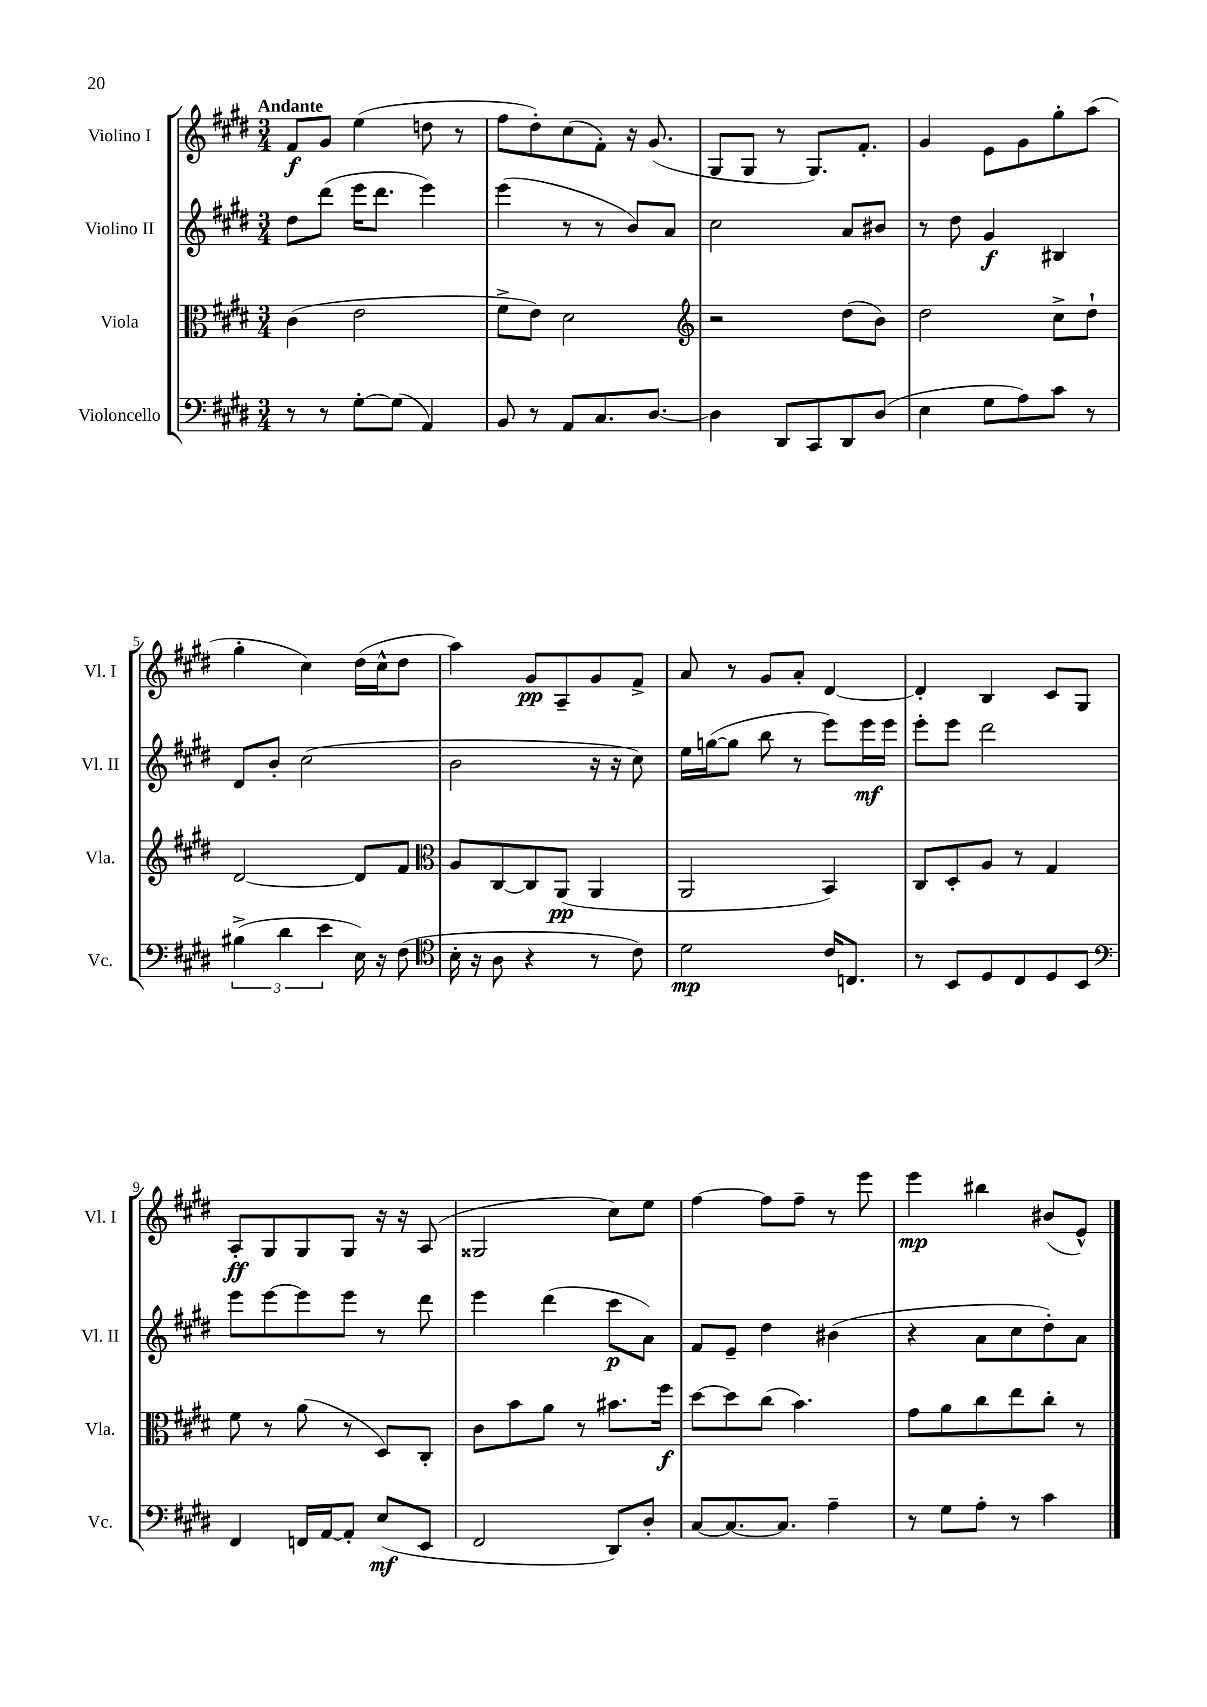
<<
\new StaffGroup <<
\new Staff = "s0" \with { instrumentName = "Violino I" shortInstrumentName = "Vl. I" } {
    \clef treble \key e \major \numericTimeSignature \time 3/4 \tempo "Andante"
    fis'8\f gis'8 e''4( d''8 r8 |
    fis''8 dis''8-.) cis''8( fis'8-.) r16 gis'8.( |
    gis8 gis8 r8 gis8.) fis'8.-. |
    gis'4 e'8 gis'8 gis''8-. a''8( |
    gis''4-. cis''4) dis''16( cis''16-^ dis''8 |
    a''4) gis'8\pp a8-- gis'8 fis'8-> |
    a'8 r8 gis'8 a'8-. dis'4~ |
    dis'4-. b4 cis'8 gis8 |
    a8-.\ff gis8 gis8 gis8 r16 r16 a8( |
    gisis2 cis''8) e''8 |
    fis''4~ fis''8 fis''8-- r8 e'''8 |
    e'''4\mp bis''4 bis'8( e'8-^) \bar "|." |
}
\new Staff = "s1" \with { instrumentName = "Violino II" shortInstrumentName = "Vl. II" } {
    \clef treble \key e \major \numericTimeSignature \time 3/4
    dis''8 dis'''8( e'''16 dis'''8. e'''4) |
    e'''4( r8 r8 b'8) a'8 |
    cis''2 a'8 bis'8 |
    r8 dis''8 gis'4\f bis4 |
    dis'8 b'8-. cis''2( |
    b'2 r16 r16 cis''8) |
    e''16 g''16~( g''8 b''8 r8 e'''8) e'''16\mf e'''16 |
    e'''8-. e'''8 dis'''2 |
    e'''8 e'''8~ e'''8 e'''8 r8 dis'''8 |
    e'''4 dis'''4( cis'''8\p a'8) |
    fis'8 e'8-- dis''4 bis'4( |
    r4 a'8 cis''8 dis''8-.) a'8 \bar "|." |
}
\new Staff = "s2" \with { instrumentName = "Viola" shortInstrumentName = "Vla." } {
    \clef alto \key e \major \numericTimeSignature \time 3/4
    cis'4( e'2 |
    fis'8-> e'8) dis'2 |
    \clef treble r2 dis''8( b'8) |
    dis''2 cis''8-> dis''8-! |
    dis'2~ dis'8 fis'8 |
    \clef alto a8 cis8~ cis8 a,8\pp( a,4 |
    a,2 b,4) |
    cis8 dis8-. a8 r8 gis4 |
    fis'8 r8 a'8( r8 dis8) cis8-. |
    cis'8 b'8 a'8 r8 bis'8. fis''16\f |
    dis''8~ dis''8 cis''8( b'4.) |
    gis'8 a'8 cis''8 e''8 cis''8-. r8 \bar "|." |
}
\new Staff = "s3" \with { instrumentName = "Violoncello" shortInstrumentName = "Vc." } {
    \clef bass \key e \major \numericTimeSignature \time 3/4
    r8 r8 gis8~-. gis8( a,4) |
    b,8 r8 a,8 cis8. dis8.~ |
    dis4 dis,8 cis,8 dis,8 dis8( |
    e4 gis8 a8) cis'8 r8 |
    \tuplet 3/2 { bis4->( dis'4 e'4 } e16) r16 fis8( |
    \clef tenor b16-. r16 a8 r4 r8 cis'8) |
    dis'2\mp cis'16 c8. |
    r8 b,8 dis8 cis8 dis8 b,8 |
    \clef bass fis,4 f,16 a,16~ a,8-. e8\mf( e,8 |
    fis,2 dis,8) dis8-. |
    cis8~ cis8.~ cis8. a4-- |
    r8 gis8 a8-. r8 cis'4 \bar "|." |
}
>>
>>
